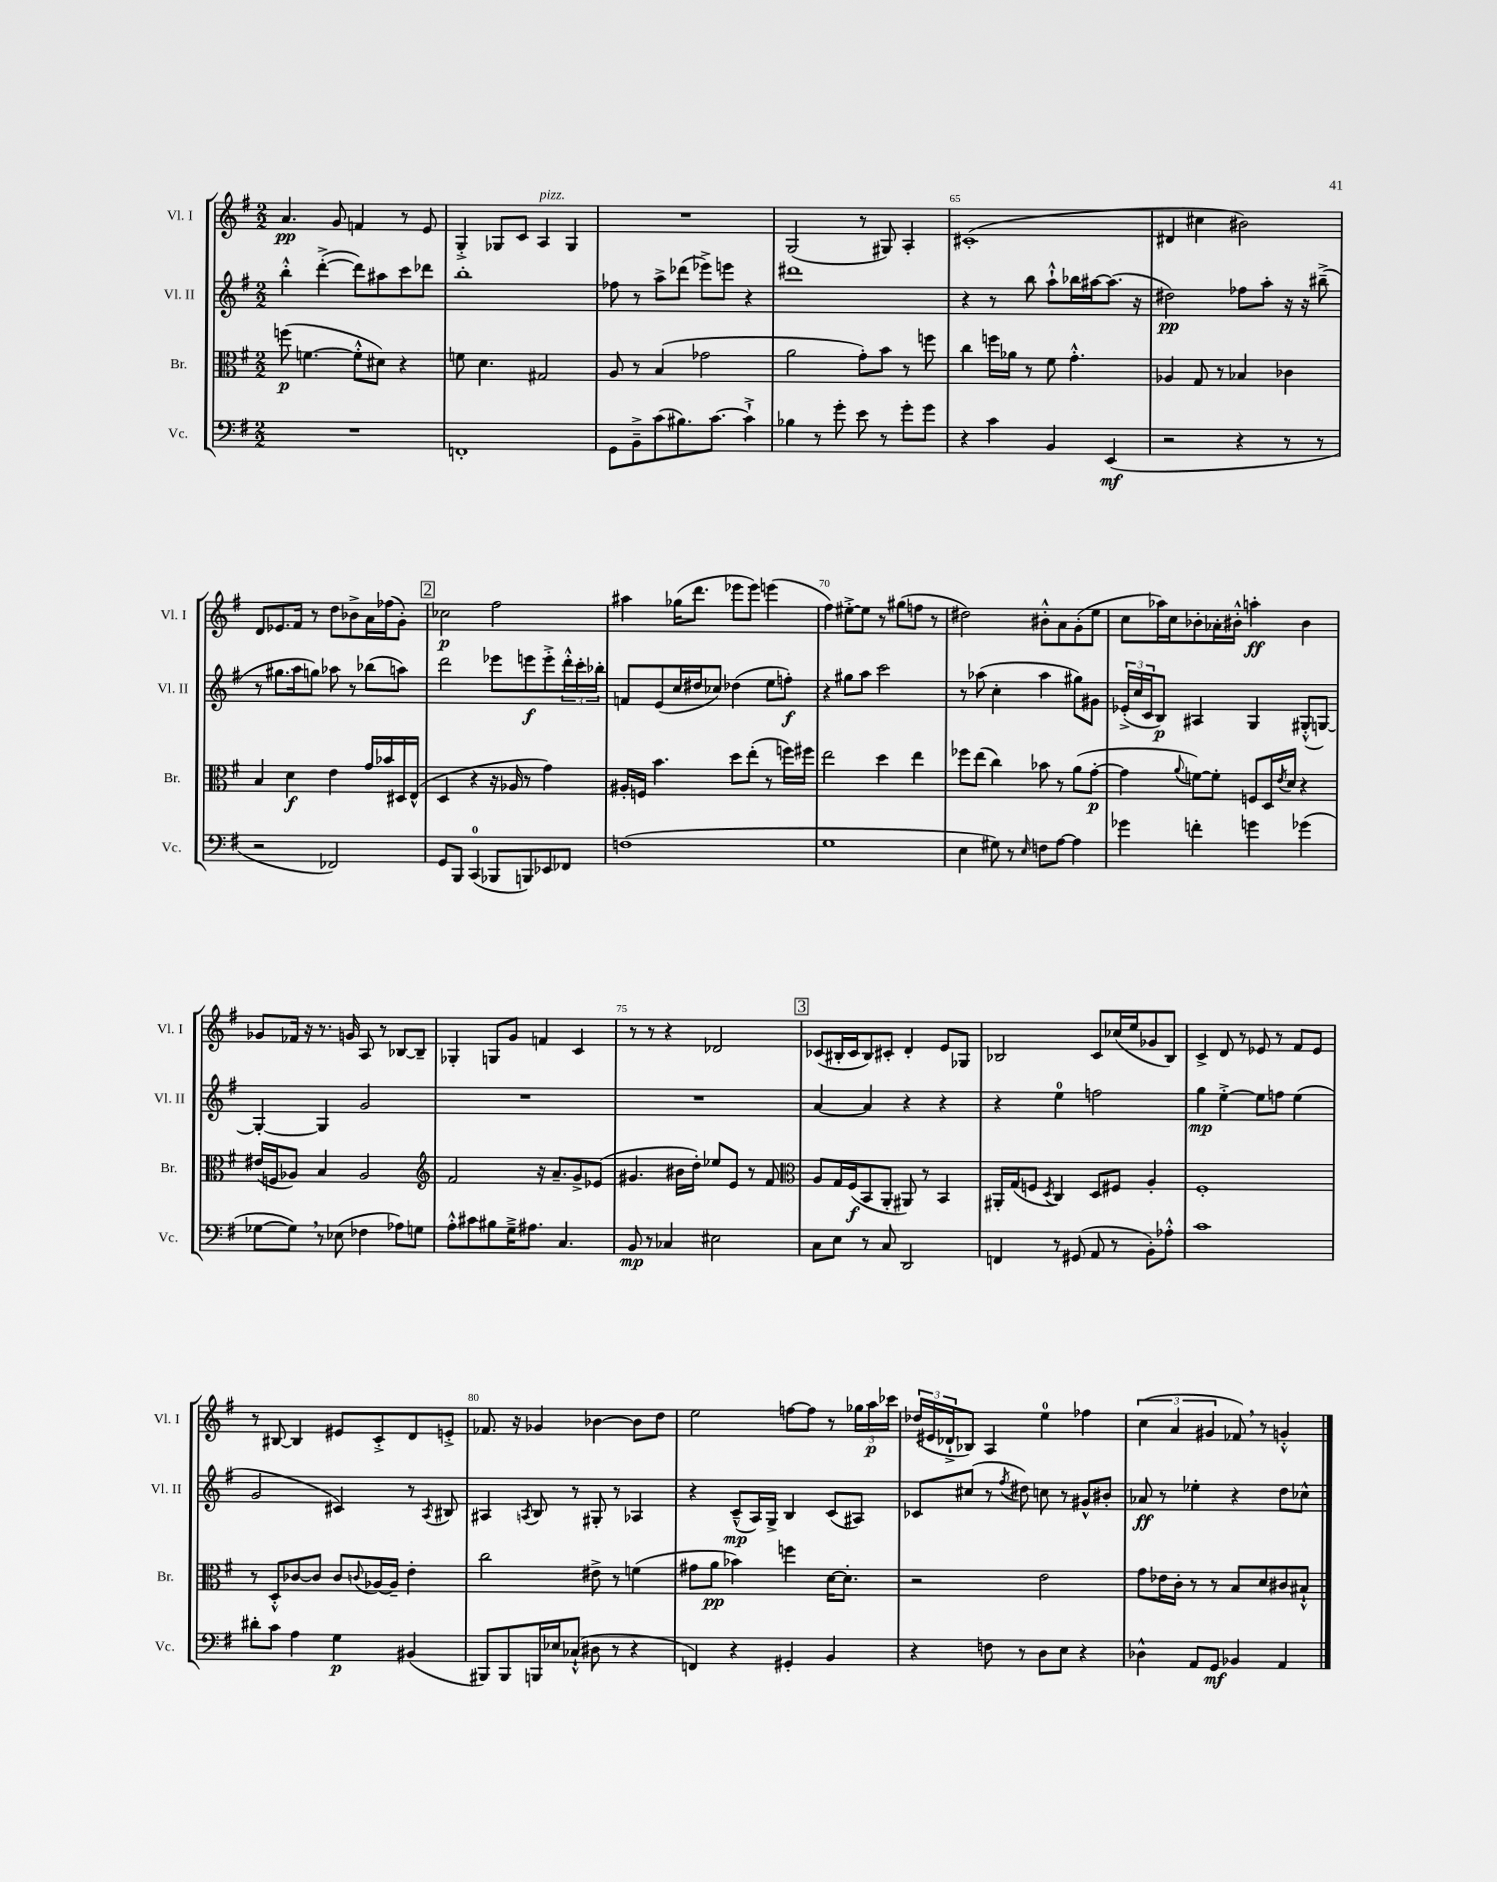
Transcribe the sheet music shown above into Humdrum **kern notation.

**kern	**dynam	**kern	**dynam	**kern	**dynam	**kern	**dynam
*part4	*part4	*part3	*part3	*part2	*part2	*part1	*part1
*staff4	*staff4	*staff3	*staff3	*staff2	*staff2	*staff1	*staff1
*I"Vc.	*	*I"Br.	*	*I"Vl. II	*	*I"Vl. I	*
*I'Vc.	*	*I'Br.	*	*I'Vl. II	*	*I'Vl. I	*
*clefF4	*	*clefC3	*	*clefG2	*	*clefG2	*
*k[f#]	*	*k[f#]	*	*k[f#]	*	*k[f#]	*
*M2/2	*	*M2/2	*	*M2/2	*	*M2/2	*
=61	=61	=61	=61	=61	=61	=61	=61
1r	.	(8ffn\	p	4bb'^^\	.	4.a/	pp
.	.	[4.fn\	.	.	.	.	.
.	.	.	.	([4ddd'^\	.	.	.
.	.	.	.	.	.	8g/	.
.	.	8f'^^\L]	.	8ddd\L])	.	4fn/	.
.	.	8d#X\J)	.	8aa#X\	.	.	.
.	.	4r	.	8ccc\	.	8r	.
.	.	.	.	8ddd-X\J	.	8e/	.
=62	=62	=62	=62	=62	=62	=62	=62
1FFn'	.	8fn\	.	1bb'	.	4G'^/	.
.	.	4.d\	.	.	.	.	.
.	.	.	.	.	.	8G-X/L	.
.	.	.	.	.	.	8c/J	.
!	!	!	!	!	!	!LO:TX:a:i:t=pizz.	!
.	.	2G#X/	.	.	.	4A/	.
.	.	.	.	.	.	4G-/	.
=63	=63	=63	=63	=63	=63	=63	=63
8GG\L	.	8A/	.	8ff-X\	.	1r	.
8BB~^\	.	8r	.	8r	.	.	.
(8c\	.	(4B/	.	8aa^\L	.	.	.
8.B#X\)	.	.	.	(8ddd-X\J	.	.	.
.	.	2g-X\	.	8eee-X^\L)	.	.	.
[8.c\J	.	.	.	.	.	.	.
.	.	.	.	8eeen\J	.	.	.
4c`^\]	.	.	.	4r	.	.	.
=64	=64	=64	=64	=64	=64	=64	=64
4B-X\	.	2a\	.	1ddd#X	.	(2G/	.
8r	.	.	.	.	.	.	.
8g'\	.	.	.	.	.	.	.
8e\	.	8g'\L)	.	.	.	8r	.
8r	.	8b\J	.	.	.	8G#X/)	.
8g'\L	.	8r	.	.	.	4A'/	.
8g\J	.	8ffn\	.	.	.	.	.
=65	=65	=65	=65	=65	=65	=65	=65
4r	.	4cc\	.	4r	.	(1c#X'	.
4c\	.	16ffn\LL	.	8r	.	.	.
.	.	16a-X\JJ	.	.	.	.	.
.	.	8r	.	8bb\	.	.	.
4BB/	.	8f#\	.	8aa`^^\L	.	.	.
.	.	4.g'^^\	.	16bb-X\L	.	.	.
.	.	.	.	[16aa#X\J	.	.	.
(4EE/	mf	.	.	(8.aa#\J]	.	.	.
.	.	.	.	16r	.	.	.
=66	=66	=66	=66	=66	=66	=66	=66
2r	.	4A-X/	.	2dd#X\)	pp	4d#X/	.
.	.	8G/	.	.	.	4cc#X\	.
.	.	8r	.	.	.	.	.
4r	.	4B-X/	.	8ff-X\L	.	2b#X\)	.
.	.	.	.	8aa'\J	.	.	.
8r	.	4c-X\	.	16r	.	.	.
.	.	.	.	16r	.	.	.
8r	.	.	.	(8bb#X~^\	.	.	.
!!LO:LB:g=z
=67	=67	=67	=67	=67	=67	=67	=67
2r	.	4B/	.	8r	.	8d/L	.
.	.	.	.	8.gg#X\L	.	8.e-X/	.
.	.	4d\	f	.	.	.	.
.	.	.	.	16aa\k	.	16f#/Jk	.
.	.	.	.	8ggn\J)	.	8r	.
2FF-X/)	.	4e\	.	8aa-X\	.	8dd\L	.
.	.	.	.	8r	.	8b-X^\	.
.	.	16g/LL	.	(8bb-X\L	.	16a\L	.
.	.	16b-X/	.	.	.	(16ff-X\J	.
.	.	16D#X/	.	8aan\J)	.	8g'\J)	.
.	.	(16E^^/JJ	.	.	.	.	.
!!LO:REH:place=s1:t=2
=68	=68	=68	=68	=68	=68	=68	=68
8GG/L	.	4D/	.	2ddd\	.	2cc-X\	p
8BBB/J	.	.	.	.	.	.	.
(4CC/	.	4r	.	.	.	.	.
8BBB-X/L	.	16r	.	8eee-X\L	.	2ff#\	.
.	.	16A-X/	.	.	.	.	.
8BBBn/)	.	8r	.	8eeen\	f	.	.
8EE-X/	.	4g\)	.	8eee'^\	.	.	.
8FF-X/J	.	.	.	24ddd'^^\L	.	.	.
.	.	.	.	24ccc'\	.	.	.
.	.	.	.	24bb-X'\JJ	.	.	.
=69	=69	=69	=69	=69	=69	=69	=69
(1Fn	.	16A#X'/LL	.	8fn/L	.	4aa#X\	.
.	.	16Fn/JJ	.	.	.	.	.
.	.	4.b\	.	(8e/	.	.	.
.	.	.	.	16cc/L	.	(16gg-X\KL	.
.	.	.	.	16dd#X/J	.	8.ddd\J	.
.	.	.	.	8cc-X/J)	.	.	.
.	.	8dd\L	.	(4dd-X\	.	8eee-X\L	.
.	.	(8ee'\J	.	.	.	8eee-\J)	.
.	.	8r	.	8ee\L	.	(4eeen\	.
.	.	16ffn\LL)	.	8ffn'\J)	f	.	.
.	.	16ff#X\JJ	.	.	.	.	.
=70	=70	=70	=70	=70	=70	=70	=70
1G	.	2ee\	.	4r	.	4ff#\)	.
.	.	.	.	8gg#X\L	.	[8ee#X'^\L	.
.	.	.	.	8aa\J	.	8ee#\J]	.
.	.	4dd\	.	2ccc\	.	8r	.
.	.	.	.	.	.	(8gg#X\L	.
.	.	4ee\	.	.	.	8ffn\J	.
.	.	.	.	.	.	8r	.
=71	=71	=71	=71	=71	=71	=71	=71
4E\	.	8ff-X\L	.	8r	.	2dd#X\)	.
.	.	(8ee\J	.	(8aa-X\	.	.	.
8G#X\)	.	4cc\)	.	4cc'\	.	.	.
8r	.	.	.	.	.	.	.
16qqE/	.	.	.	.	.	.	.
8Fn\L	.	8b-X\	.	4aa-\	.	8b#X'^^\L	.
[8A\J	.	8r	.	.	.	8a\	.
4A\]	.	(8a\L	.	8gg#X\L)	.	(8g'\	.
.	.	[8g'\J	p	8g#X\J	.	8ee\J	.
=72	=72	=72	=72	=72	=72	=72	=72
4g-X\	.	4g\]	.	(24e-X'^/LL	.	8cc\L	.
.	.	.	.	24cc/	.	.	.
.	.	.	.	24c/J	.	.	.
.	.	.	.	8B/J)	p	16aa-X\L)	.
.	.	.	.	.	.	16cc\J	.
.	.	8qqa/	.	.	.	.	.
4fn'\	.	[8fn\L)	.	4A#X/	.	8b-X'\	.
.	.	8f'\J]	.	.	.	16a-X'\L	.
.	.	.	.	.	.	16b#X'^^\JJ	.
4gn\	.	8Fn/L	.	4G/	.	4aan'\	ff
.	.	16D/L	.	.	.	.	.
.	.	8qe/	.	.	.	.	.
.	.	16d/JJ	.	.	.	.	.
(4g-X\	.	4r	.	(8G#X'^^/L	.	4b#\	.
.	.	.	.	[8Gn/J)	.	.	.
!!LO:LB:g=z
=73	=73	=73	=73	=73	=73	=73	=73
[8G-X\L	.	(16e#X/LL	.	4G'/_	.	8g-X/L	.
.	.	16Fn/J	.	.	.	.	.
8G-,\J])	.	8A-X/J)	.	.	.	16f-X/Jk	.
.	.	.	.	.	.	16r	.
8r	.	4B/	.	4G/]	.	8.r	.
(8E-X\	.	.	.	.	.	.	.
.	.	.	.	.	.	16gn/	.
4F-X\	.	2A-/	.	2g/	.	8A/	.
.	.	.	.	.	.	8r	.
8A-X\L)	.	.	.	.	.	[8B-X/L	.
8Gn\J	.	.	.	.	.	8B-~/J]	.
=74	=74	=74	=74	=74	=74	=74	=74
*	*	*clefG2	*	*	*	*	*
8A'^^\L	.	2f#/	.	1r	.	4G-X'/	.
8c#X\	.	.	.	.	.	.	.
8B#X\	.	.	.	.	.	8Gn/L	.
16G~^\K	.	.	.	.	.	8g/J	.
8.A#X\J	.	.	.	.	.	.	.
.	.	16r	.	.	.	4fn/	.
.	.	8.a~/L	.	.	.	.	.
4.C/	.	.	.	.	.	.	.
.	.	8g^/	.	.	.	4c/	.
.	.	(8e-X/J	.	.	.	.	.
=75	=75	=75	=75	=75	=75	=75	=75
8BB/	mp	4.g#X/	.	1r	.	8r	.
8r	.	.	.	.	.	8r	.
4C-X/	.	.	.	.	.	4r	.
.	.	16b#X\LL	.	.	.	.	.
.	.	16dd'\JJ)	.	.	.	.	.
2E#X\	.	8ee-X/L	.	.	.	2d-X/	.
.	.	8e/J	.	.	.	.	.
.	.	8r	.	.	.	.	.
.	.	8f#/	.	.	.	.	.
!!LO:REH:place=s1:t=3
=76	=76	=76	=76	=76	=76	=76	=76
*	*	*clefC3	*	*	*	*	*
8C\L	.	8A/L	.	[4a/	.	(8c-X/L	.
8E\J	.	16G/L	.	.	.	16B#X'/L	.
.	.	(16F#/J	f	.	.	16c-/J	.
8r	.	8BB/	.	4a/]	.	8B#/)	.
8C/	.	8AA'/J	.	.	.	8c#X'/J	.
2DD/	.	8AA#X/)	.	4r	.	4d'/	.
.	.	8r	.	.	.	.	.
.	.	4BB/	.	4r	.	8e/L	.
.	.	.	.	.	.	8G-X/J	.
=77	=77	=77	=77	=77	=77	=77	=77
4FFn/	.	16AA#X'/LL	.	4r	.	2B-X/	.
.	.	(16G/J	.	.	.	.	.
.	.	8Fn/J	.	.	.	.	.
.	.	8qD/	.	.	.	.	.
8r	.	4C/)	.	4ee\	.	.	.
(8GG#X/	.	.	.	.	.	.	.
8AA/	.	8D/L	.	2ffn\	.	8c/L	.
8r	.	8F#X/J	.	.	.	(16cc-X/L	.
.	.	.	.	.	.	16ee/J	.
8BB'\L)	.	4A'/	.	.	.	8g-X/	.
8A-X'^^\J	.	.	.	.	.	8B-/J)	.
=78	=78	=78	=78	=78	=78	=78	=78
1c	.	1F#'	.	4gg\	mp	4c^/	.
.	.	.	.	[4ee'^\	.	8d/	.
.	.	.	.	.	.	8r	.
.	.	.	.	8ee\L]	.	8e-X/	.
.	.	.	.	8ffn\J	.	8r	.
.	.	.	.	(4ee\	.	8f#/L	.
.	.	.	.	.	.	8e-/J	.
!!LO:LB:g=z
=79	=79	=79	=79	=79	=79	=79	=79
8d#X'\L	.	8r	.	2g/	.	8r	.
8c\J	.	8D'^^/L	.	.	.	[8B#X/	.
4A\	.	[8c-X/	.	.	.	4B#/]	.
.	.	8c-/J]	.	.	.	.	.
4G\	p	8c-/L	.	4c#X/)	.	8e#X/L	.
.	.	8qqcn/	.	.	.	.	.
.	.	[16A-X/L	.	.	.	8c'^/	.
.	.	16A-~/JJ]	.	.	.	.	.
(4BB#X/	.	4e'\	.	8r	.	8d/	.
.	.	.	.	8qA/	.	.	.
.	.	.	.	8B#X/	.	8en'^/J	.
=80	=80	=80	=80	=80	=80	=80	=80
8BBB#X/L)	.	2cc\	.	4A#X/	.	8.f-X/	.
8BBB#/	.	.	.	.	.	.	.
.	.	.	.	.	.	16r	.
.	.	.	.	8qAn/	.	.	.
16BBBn/L	.	.	.	8B/	.	4g-X/	.
16E-X/J	.	.	.	.	.	.	.
(8C-X`^^/J	.	.	.	8r	.	.	.
8D#X\	.	8e#X^\	.	8G#X'/	.	[4b-X\	.
8r	.	8r	.	8r	.	.	.
4r	.	(4fn\	.	4A-X/	.	8b-\L]	.
.	.	.	.	.	.	8dd\J	.
=81	=81	=81	=81	=81	=81	=81	=81
4FFn/)	.	8g#X\L	.	4r	.	2ee\	.
.	.	8a\J	pp	.	.	.	.
4r	.	4b-X\)	.	(8c~^^/L	mp	.	.
.	.	.	.	16A/L)	.	.	.
.	.	.	.	16G^/JJ	.	.	.
4GG#X'/	.	4ffn\	.	4B/	.	[8ffn\L	.
.	.	.	.	.	.	8ff\J]	.
4BB/	.	[16d\KL	.	(8c/L	.	8r	.
.	.	8.d'\J]	.	.	.	.	.
.	.	.	.	8A#X/J)	.	24gg-X\LL	.
.	.	.	.	.	.	24aa\	p
.	.	.	.	.	.	24ccc-X\JJ	.
=82	=82	=82	=82	=82	=82	=82	=82
4r	.	2r	.	8c-X/L	.	(24dd-X/LL	.
.	.	.	.	.	.	24e#X/	.
.	.	.	.	.	.	24d-X`^/J	.
.	.	.	.	(8cc#X/J	.	8B-X/J)	.
8Fn\	.	.	.	8r	.	4A/	.
.	.	.	.	8qff#/	.	.	.
8r	.	.	.	8dd#X\)	.	.	.
8D\L	.	2e\	.	8ccn\	.	4ee\	.
8E\J	.	.	.	8r	.	.	.
4r	.	.	.	8g#X^^/L	.	4ff-X\	.
.	.	.	.	8b#X'/J	.	.	.
=83	=83	=83	=83	=83	=83	=83	=83
4D-X^^\	.	8g\L	.	8a-X/	ff	(6cc\	.
.	.	16e-X\L	.	8r	.	.	.
.	.	.	.	.	.	6a/	.
.	.	16c'\JJ	.	.	.	.	.
8AA/L	.	8r	.	4ee-X'\	.	.	.
.	.	.	.	.	.	6g#X/	.
8GG/J	mf	8r	.	.	.	.	.
4BB-X/	.	8B/L	.	4r	.	8f-X,/)	.
.	.	8d/	.	.	.	8r	.
4AA/	.	8c#X/	.	8dd\L	.	4gn'^^/	.
.	.	8B#X`^^/J	.	8cc-X^^\J	.	.	.
==	==	==	==	==	==	==	==
*-	*-	*-	*-	*-	*-	*-	*-
